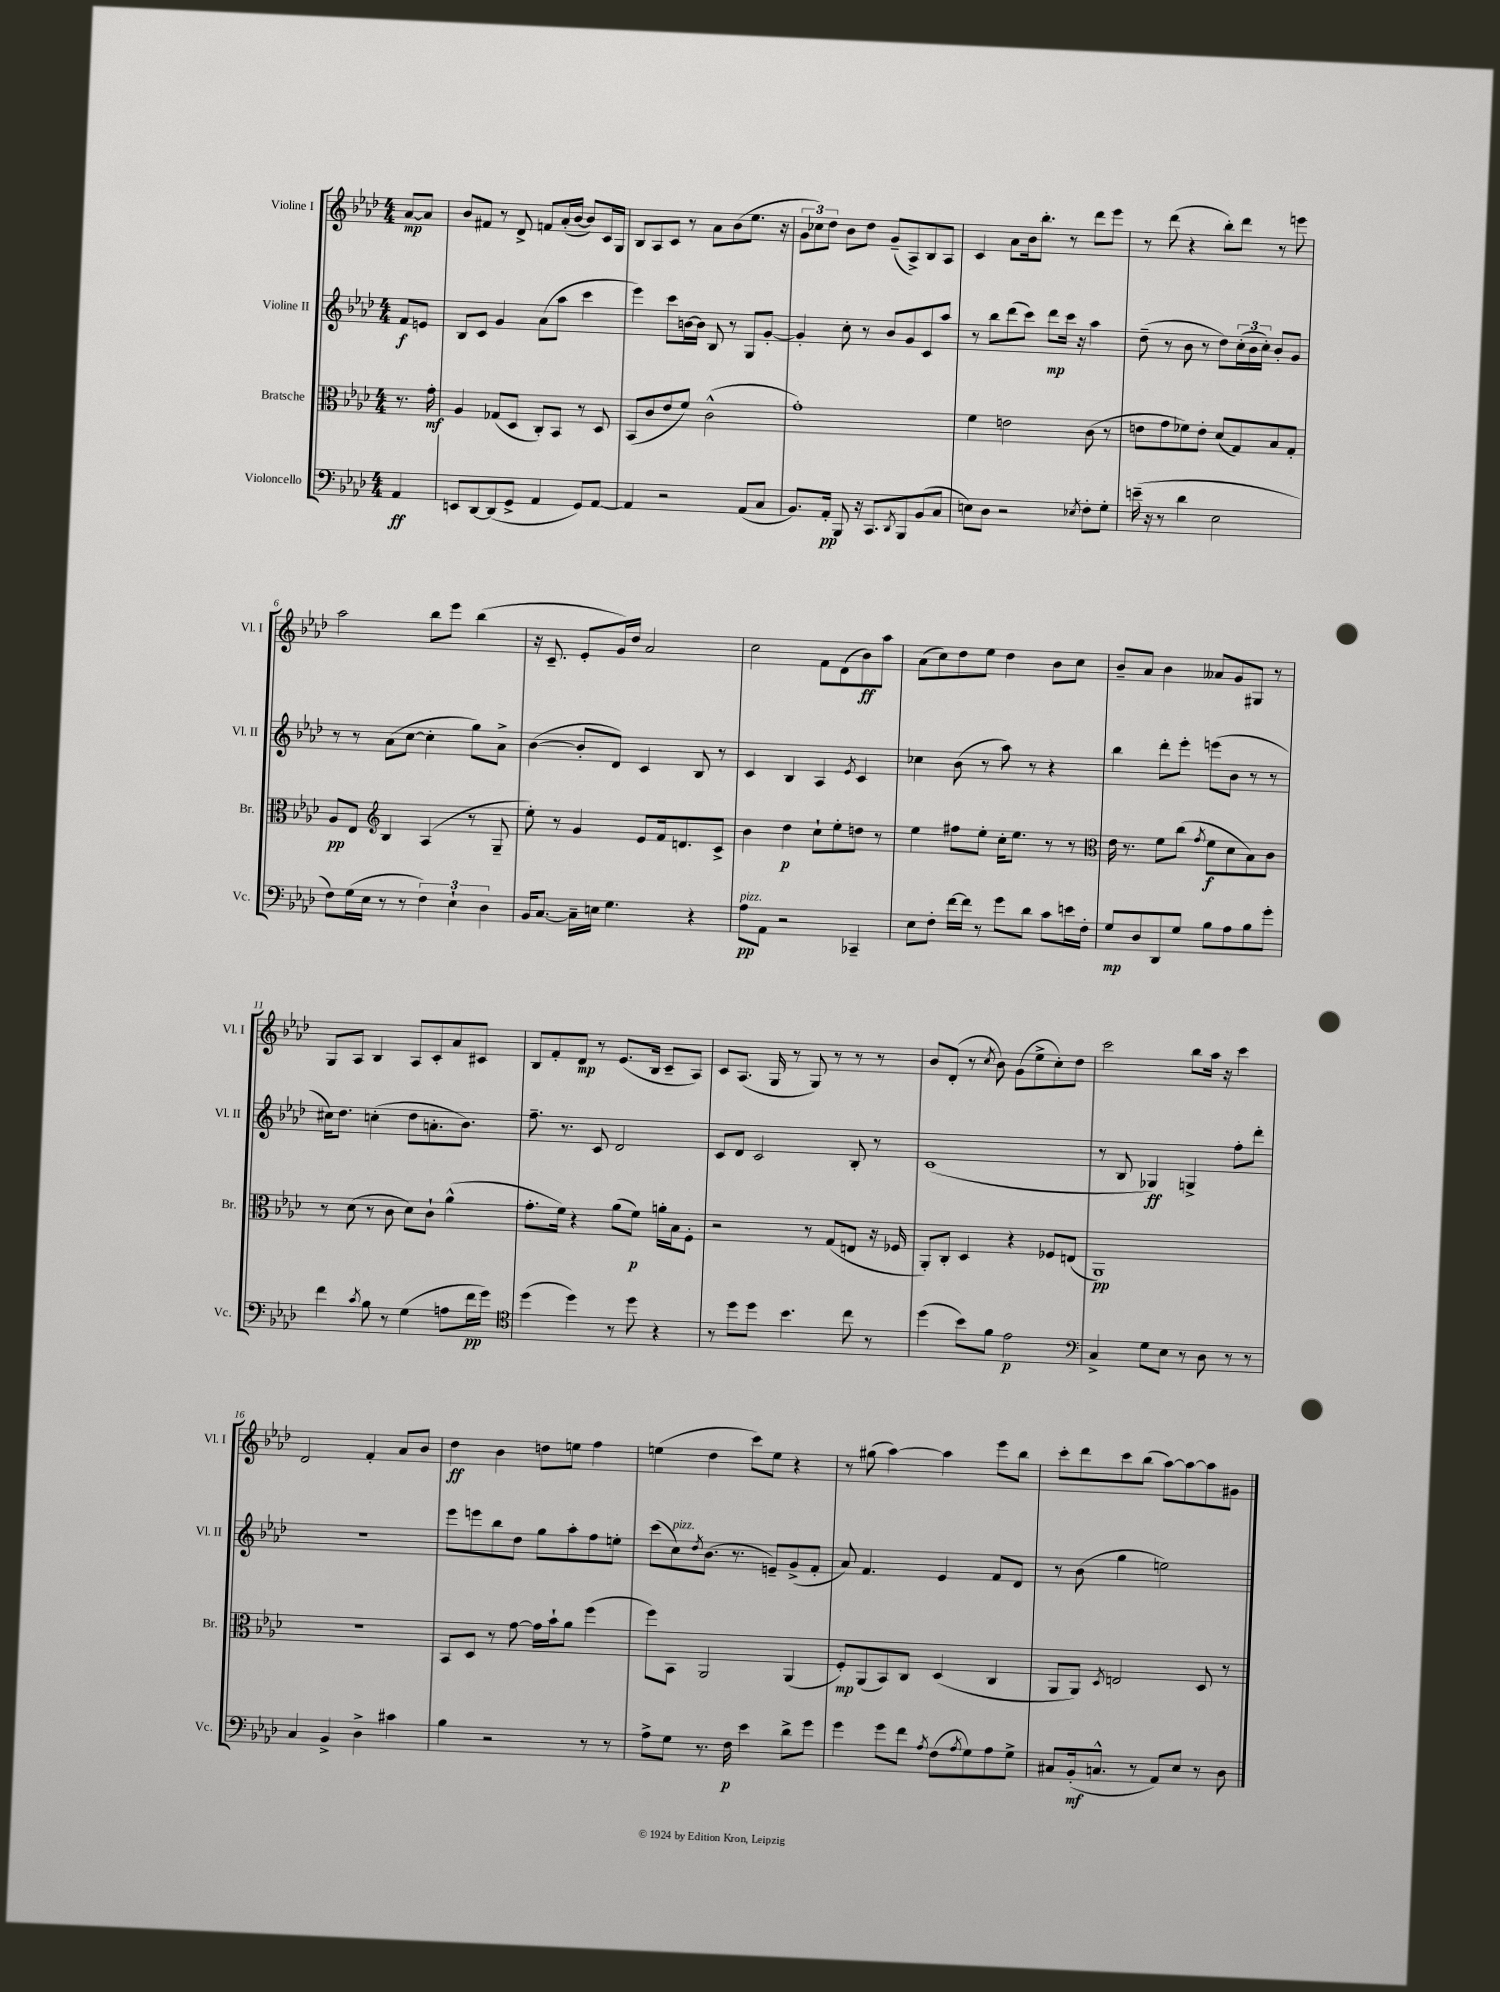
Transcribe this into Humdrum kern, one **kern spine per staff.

**kern	**dynam	**kern	**dynam	**kern	**dynam	**kern	**dynam
*part4	*part4	*part3	*part3	*part2	*part2	*part1	*part1
*staff4	*staff4	*staff3	*staff3	*staff2	*staff2	*staff1	*staff1
*I"Violoncello	*	*I"Bratsche	*	*I"Violine II	*	*I"Violine I	*
*I'Vc.	*	*I'Br.	*	*I'Vl. II	*	*I'Vl. I	*
*clefF4	*	*clefC3	*	*clefG2	*	*clefG2	*
*k[b-e-a-d-]	*	*k[b-e-a-d-]	*	*k[b-e-a-d-]	*	*k[b-e-a-d-]	*
*M4/4	*	*M4/4	*	*M4/4	*	*M4/4	*
=	=	=	=	=	=	=	=
4AA-/	ff	8.r	.	8f/L	f	[8a-/L	mp
.	.	.	.	8en/J	.	8a-/J]	.
.	.	16g'\	mf	.	.	.	.
=1	=1	=1	=1	=1	=1	=1	=1
8EEn/L	.	4A-/	.	8B-/L	.	8b-/L	.
[8DD-/	.	.	.	8c/J	.	8f#X/J	.
(8DD-/]	.	(8G-X/L	.	4g/	.	8r	.
8GG^/J	.	8D-/J	.	.	.	8d-^/	.
4AA-/	.	8C'/L)	.	(8a-\L	.	8fn/L	.
.	.	8BB-/J	.	8aa-\J	.	(16a-'/L	.
.	.	.	.	.	.	[16b-/JJ	.
8GG/L)	.	8r	.	4ccc\	.	8b-/L])	.
[8AA-/J	.	8D-/	.	.	.	16c/L	.
.	.	.	.	.	.	16G/JJ	.
=2	=2	=2	=2	=2	=2	=2	=2
4AA-/]	.	(8BB-/L	.	4eee-\)	.	8B-/L	.
.	.	8c/	.	.	.	8A-/	.
2r	.	8e-/	.	8ccc\L	.	8c/J	.
.	.	8f/J)	.	[16bn\L	.	8r	.
.	.	.	.	16b\JJ]	.	.	.
.	.	(2c^^\	.	8B-/	.	8a-\L	.
.	.	.	.	8r	.	(8b-\	.
(8AA-/L	.	.	.	8G/L	.	8.ee-\J	.
8C/J	.	.	.	[8g'/J	.	.	.
.	.	.	.	.	.	16r	.
=3	=3	=3	=3	=3	=3	=3	=3
8.BB-/L)	.	1g')	.	4g'/]	.	12g\L	.
.	.	.	.	.	.	12cc-X\)	.
.	.	.	.	.	.	12dd-\J	.
16AA-'/Jk	pp	.	.	.	.	.	.
8BBB-/	.	.	.	8cc'\	.	8b-\L	.
16r	.	.	.	8r	.	8dd-\J	.
8.CC/L	.	.	.	.	.	.	.
.	.	.	.	8b-/L	.	(8g~/L	.
8qDD-/	.	.	.	.	.	.	.
8BBB-/	.	.	.	8g/	.	8A-^/)	.
(8BB-/	.	.	.	8c/	.	8B-/	.
8C/J	.	.	.	8aa-/J	.	8A-/J	.
=4	=4	=4	=4	=4	=4	=4	=4
8En\L)	.	4f\	.	8r	.	4c/	.
8D-\J	.	.	.	8bb-\L	.	.	.
2r	.	2en\	.	(8ddd-\	.	8a-\L	.
.	.	.	.	8ccc\J)	.	16b-\k	.
.	.	.	.	.	.	8.bb-'\J	.
.	.	.	.	8ddd-\L	mp	.	.
.	.	.	.	16ccc\Jk	.	8r	.
.	.	.	.	16r	.	.	.
8qE-X/	.	.	.	.	.	.	.
8F'\L	.	(8c\	.	4aa-\	.	8ddd-\L	.
8G'\J	.	8r	.	.	.	8eee-\J	.
=5	=5	=5	=5	=5	=5	=5	=5
(16en~\	.	8en\L	.	(8dd-~\	.	8r	.
16r	.	.	.	.	.	.	.
8r	.	8g\	.	8r	.	(8ddd-\	.
4d-\	.	8f-X\)	.	8b-\	.	4r	.
.	.	8e'\J	.	8r	.	.	.
2E-\	.	(8d-/L	.	8dd-\L)	.	8bb-'\L)	.
.	.	8G/)	.	(24cc'\L	.	8ddd-\J	.
.	.	.	.	24b-\	.	.	.
.	.	.	.	24cc'\JJ)	.	.	.
.	.	8B-/	.	8b-'/L	.	8r	.
.	.	8G'/J	.	8g/J	.	8eeen\	.
!!LO:LB:g=z
=6	=6	=6	=6	=6	=6	=6	=6
8F\L)	.	8A-/L	pp	8r	.	2aa-\	.
(16G\L	.	8E-/J	.	8r	.	.	.
16E-\JJ	.	.	.	.	.	.	.
*	*	*clefG2	*	*	*	*	*
8r	.	4B-/	.	(8a-\L	.	.	.
8r	.	.	.	[8cc\J	.	.	.
6F\)	.	(4A-/	.	4cc'\]	.	8bb-\L	.
.	.	.	.	.	.	8eee-\J	.
6E-`\	.	.	.	.	.	.	.
.	.	8r	.	8gg\L)	.	(4bb-\	.
6D-\	.	.	.	.	.	.	.
.	.	8G~/	.	8a-^\J	.	.	.
=7	=7	=7	=7	=7	=7	=7	=7
16BB-/KL	.	8ee-'\)	.	([4b-\	.	16r	.
[8.C/J	.	.	.	.	.	8.c~/	.
.	.	8r	.	.	.	.	.
16C~\LL]	.	4g/	.	8b-'/L]	.	8e-'/L	.
16En\JJ	.	.	.	.	.	.	.
4.G\	.	.	.	8d-/J)	.	16g/L)	.
.	.	.	.	.	.	16dd-/JJ	.
.	.	8e-/L	.	4c/	.	2a-/	.
.	.	16f/k	.	.	.	.	.
.	.	8.dn/	.	.	.	.	.
4r	.	.	.	8B-/	.	.	.
.	.	8c^/J	.	8r	.	.	.
=8	=8	=8	=8	=8	=8	=8	=8
!LO:TX:a:i:t=pizz.	!	!	!	!	!	!	!
8A-\L	pp	4b-\	.	4c/	.	2cc\	.
8AA-\J	.	.	.	.	.	.	.
2r	.	4dd-\	p	4B-/	.	.	.
.	.	8cc`\L	.	4A-/	.	8f\L	.
.	.	8ee-'\	.	.	.	(8d-\	.
.	.	.	.	8qe-/	.	.	.
4CC-X~/	.	8ddn\J	.	4c/	.	8b-\)	ff
.	.	8r	.	.	.	8aa-\J	.
=9	=9	=9	=9	=9	=9	=9	=9
8E-\L	.	4ee-\	.	4cc-X\	.	(8a-\L	.
8F'\J	.	.	.	.	.	8cc\)	.
[16f\LL	.	8ff#X\L	.	(8b-\	.	8dd-\	.
16f\JJ]	.	.	.	.	.	.	.
8r	.	8ee-'\J	.	8r	.	8ee-\J	.
8g\L	.	16cc'\KL	.	8aa-\)	.	4dd-\	.
.	.	8.ee-\J	.	.	.	.	.
8d-\J	.	.	.	8r	.	.	.
8c\L	.	8r	.	4r	.	8b-\L	.
16en\L	.	8r	.	.	.	8cc\J	.
16F'\JJ	.	.	.	.	.	.	.
=10	=10	=10	=10	=10	=10	=10	=10
*	*	*clefC3	*	*	*	*	*
8G/L	mp	16e-\	.	4bb-\	.	8b-~/L	.
.	.	8.r	.	.	.	.	.
8D-/	.	.	.	.	.	8a-/J	.
8DD-/	.	8f\L	.	8ddd-'\L	.	4b-\	.
8G/J	.	(8cc\J	.	8eee-'\J	.	.	.
.	.	8qg/	.	.	.	.	.
8B-\L	.	8f\L	f	(8eeen\L	.	8a--X/L	.
8A-\	.	8d-\	.	8b-\J	.	8g/	.
8B-\	.	8B-\)	.	8r	.	8G#X/J	.
8g'\J	.	8c\J	.	8r	.	8r	.
!!LO:LB:g=z
=11	=11	=11	=11	=11	=11	=11	=11
4f\	.	8r	.	16cc#X\KL)	.	8G/L	.
.	.	.	.	8.dd-\J	.	.	.
.	.	(8d-\	.	.	.	8A-/J	.
8qc/	.	.	.	.	.	.	.
8B-\	.	8r	.	(4ccn'\	.	4B-/	.
8r	.	8c\	.	.	.	.	.
(4G\	.	8d-\L)	.	8dd-\L	.	8A-/L	.
.	.	8c`\J	.	8.an'\	.	8c'/	.
8An\L	.	(4a-^^\	.	.	.	8a-/	.
.	.	.	.	8.b-\J)	.	.	.
16f\L	pp	.	.	.	.	8c#X/J	.
16g\JJ)	.	.	.	.	.	.	.
=12	=12	=12	=12	=12	=12	=12	=12
*clefC4	*	*	*	*	*	*	*
(4dd-\	.	8.g'\L	.	8.ff~\	.	8B-/L	.
.	.	.	.	.	.	8f'/	.
.	.	16f\Jk)	.	8.r	.	.	.
4dd-\)	.	4r	.	.	.	8d-/J	mp
.	.	.	.	8c/	.	8r	.
8r	.	(8a-\L	.	2d-/	.	(8.e-/L	.
8dd-\	.	8f\J)	p	.	.	.	.
.	.	.	.	.	.	16B-/Jk	.
4r	.	16an'\LL	.	.	.	8c~/L	.
.	.	16B-\J	.	.	.	.	.
.	.	8F'\J	.	.	.	8A-/J)	.
=13	=13	=13	=13	=13	=13	=13	=13
8r	.	2r	.	8c/L	.	8c/L	.
8dd-\L	.	.	.	8d-/J	.	(8.A-/J	.
8dd-\J	.	.	.	2c/	.	.	.
.	.	.	.	.	.	16G/	.
4.b-\	.	.	.	.	.	8r	.
.	.	8r	.	.	.	8G/)	.
.	.	(8G/L	.	.	.	8r	.
8cc\	.	8En/J	.	8B-'/	.	8r	.
8r	.	16r	.	8r	.	8r	.
.	.	16F-X/	.	.	.	.	.
=14	=14	=14	=14	=14	=14	=14	=14
(4dd-\	.	8AA-'/L)	.	(1c	.	8b-/L	.
.	.	8C'/J	.	.	.	(8d-'/J	.
8b-\L)	.	4D-/	.	.	.	8r	.
.	.	.	.	.	.	8qcc/	.
8f\J	.	.	.	.	.	8b-\)	.
2e-\	p	4r	.	.	.	(8g\L	.
.	.	.	.	.	.	8ee-^\	.
.	.	8F-X/L	.	.	.	8cc'\)	.
.	.	(8En/J	.	.	.	8dd-\J	.
=15	=15	=15	=15	=15	=15	=15	=15
*clefF4	*	*	*	*	*	*	*
4C^/	.	1AA-)	pp	8r	.	2ccc\	.
.	.	.	.	8B-/	.	.	.
8G\L	.	.	.	4G-X/)	ff	.	.
8E-\J	.	.	.	.	.	.	.
8r	.	.	.	4Gn^/	.	8bb-\L	.
8D-\	.	.	.	.	.	16aa-\Jk	.
.	.	.	.	.	.	16r	.
8r	.	.	.	8ff'\L	.	4ccc\	.
8r	.	.	.	8ddd-'\J	.	.	.
!!LO:LB:g=z
=16	=16	=16	=16	=16	=16	=16	=16
4C/	.	1r	.	1r	.	2d-/	.
4BB-^/	.	.	.	.	.	.	.
4D-^\	.	.	.	.	.	4f'/	.
4c#X\	.	.	.	.	.	8a-/L	.
.	.	.	.	.	.	8b-/J	.
=17	=17	=17	=17	=17	=17	=17	=17
4B-\	.	8BB-/L	.	8eee-\L	.	4dd-\	ff
.	.	8D-/J	.	8eeen\	.	.	.
2r	.	8r	.	8bb-\	.	4b-\	.
.	.	[8g\	.	8dd-\J	.	.	.
.	.	16g\LL]	.	8gg\L	.	8ddn\L	.
.	.	16b-`\J	.	.	.	.	.
.	.	8a-\J	.	8aa-'\	.	8een\J	.
8r	.	(4ff\	.	8ff\	.	4ff\	.
8r	.	.	.	8een'\J	.	.	.
=18	=18	=18	=18	=18	=18	=18	=18
8A-^\L	.	8ff\L)	.	(8ccc\L	.	(4een\	.
!	!	!	!	!LO:TX:a:i:t=pizz.	!	!	!
8G\J	.	8BB-\J	.	8cc\)	.	.	.
.	.	.	.	8qdd-/	.	.	.
8.r	.	2AA-/	.	(8.b-\J	.	4dd-\	.
16F\	p	.	.	8.r	.	.	.
4e-\	.	.	.	.	.	8ccc\L)	.
.	.	.	.	8en~/L)	.	8ee\J	.
8d-^\L	.	(4AA-/	.	(8g^/	.	4r	.
8g\J	.	.	.	8f'/J	.	.	.
=19	=19	=19	=19	=19	=19	=19	=19
4g\	.	8F'/L)	mp	8a-/)	.	8r	.
.	.	(8AA-/	.	4.f/	.	(8gg#X\	.
8g\L	.	8BB-/)	.	.	.	[4aa-\)	.
8f\J	.	8C/J	.	.	.	.	.
8qA-/	.	.	.	.	.	.	.
(8F\L	.	(4D-/	.	4e-/	.	4aa-\]	.
8qA-/	.	.	.	.	.	.	.
8G\)	.	.	.	.	.	.	.
8A-\	.	4C/	.	8f/L	.	8eee-\L	.
8G^\J	.	.	.	8d-/J	.	8bb-\J	.
=20	=20	=20	=20	=20	=20	=20	=20
8C#X/L	.	8AA-/L	.	8r	.	8ccc'\L	.
(16BB-'/k	mf	8AA-/J)	.	(8b-\	.	8ddd-\	.
8.Cn^^/J	.	.	.	.	.	.	.
.	.	8qD-/	.	.	.	.	.
.	.	2En/	.	4gg\	.	8ccc\	.
8r	.	.	.	.	.	(8bb-\J	.
8AA-/L)	.	.	.	2een\)	.	[8aa-\L)	.
8E-/J	.	.	.	.	.	8aa-\_	.
8r	.	8D-/	.	.	.	8aa-\]	.
8D-\	.	8r	.	.	.	8g#X\J	.
==	==	==	==	==	==	==	==
*-	*-	*-	*-	*-	*-	*-	*-
